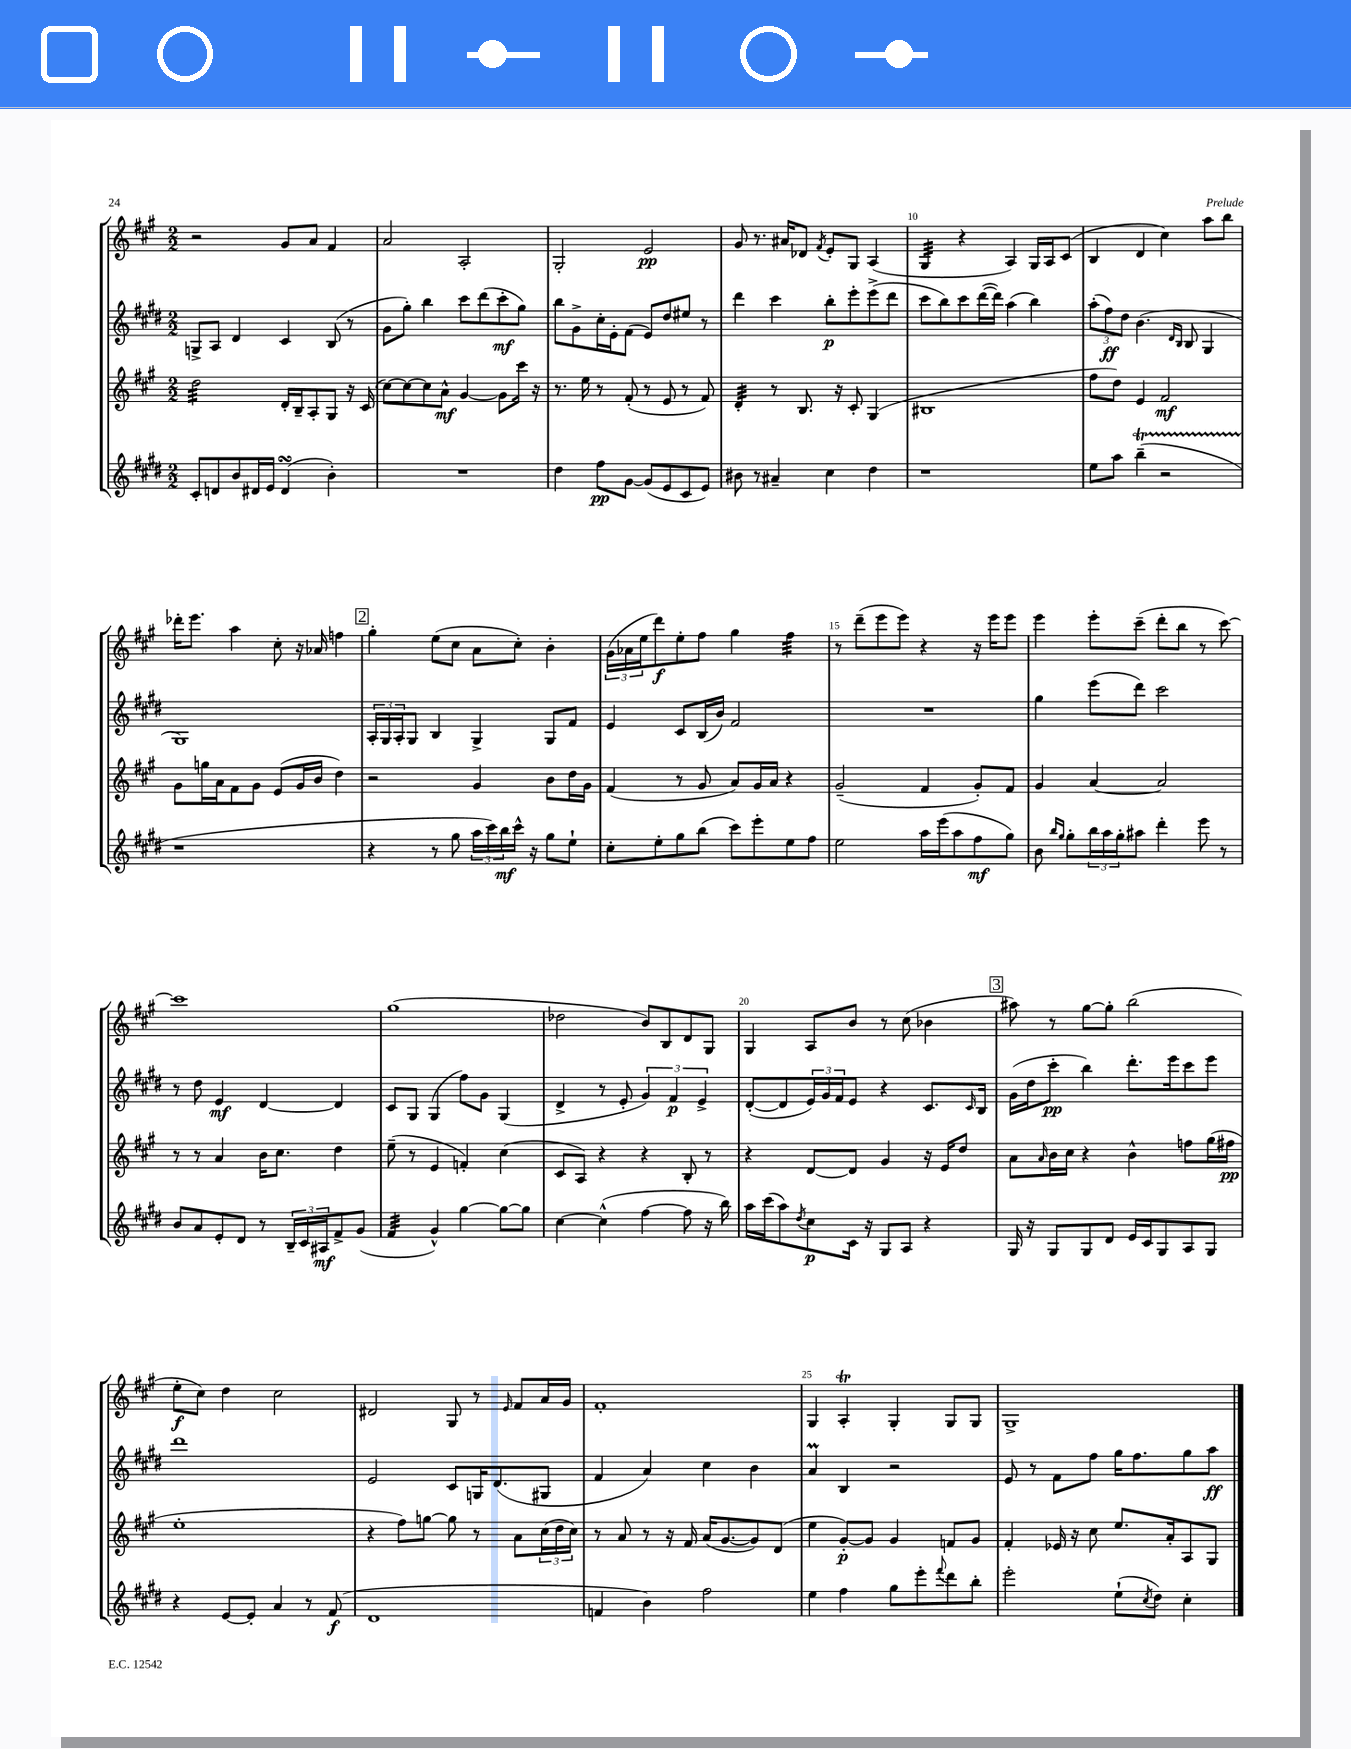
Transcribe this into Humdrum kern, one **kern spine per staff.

**kern	**kern	**kern	**kern
*staff4	*staff3	*staff2	*staff1
*clefG2	*clefG2	*clefG2	*clefG2
*k[f#c#g#d#]	*k[f#c#g#]	*k[f#c#g#d#]	*k[f#c#g#]
*M2/2	*M2/2	*M2/2	*M2/2
8c#'	2dd	8G^	2r
8d	.	8A	.
8b	.	4d#	.
16d#	.	.	.
16e	.	.	.
(4d#	16d'	4c#	8g#
.	16B~	.	.
.	8A'	.	8a
4b')	8G#	(8B	4f#
.	16r	8r	.
.	(16c#	.	.
=	=	=	=
1r	[8cc#)	8g#	2a
.	8cc#_	8gg#')	.
.	8cc#]	4bb	.
.	8a^^	.	.
.	[4g#	8ccc#	2A'
.	.	(8ddd#	.
.	8g#]	8ccc#'	.
.	16ccc#	8gg#)	.
.	16r	.	.
=	=	=	=
4dd#	8.r	8bb	2G#'
.	.	8g#^	.
.	16ee	.	.
8ff#	8r	16cc#'	.
.	.	16e'	.
[8g#	(8f#'	(8f#	.
(8g#]	8r	8e)	2e
8e	8e	8dd#	.
8c#	8r	8ee#	.
8e)	8f#)	8r	.
=	=	=	=
8b#	4d'	4ddd#	8g#
8r	.	.	8.r
4a#~	8r	4ccc#	.
.	.	.	16a#
.	8.B	.	8d-
.	.	.	8qf#
4cc#	.	8bb'	8e'
.	16r	.	.
.	8c#'	8eee'	8G#
4dd#	(4G#	(8eee^	(4A
.	.	8ddd#	.
=	=	=	=
1r	1B#	8ccc#	4G#
.	.	8bb)	.
.	.	8ccc#	4r
.	.	([16ddd#	.
.	.	16ddd#])	.
.	.	(4aa	4A)
.	.	4bb)	16G#
.	.	.	16A
.	.	.	(8c#
=	=	=	=
8ee	8ff#	(12aa'	4B
.	.	12ff#)	.
8aa	8dd)	.	.
.	.	12dd#	.
(4bb~	4e	(4.b	4d
2r	2f#	.	4cc#)
.	.	16qqd#	.
.	.	16qqB	.
.	.	8B	.
.	.	4G#	8aa
.	.	.	8bb
=	=	=	=
1r	8g#	1G#)	16ddd-'
.	.	.	8.eee
.	16gg	.	.
.	16a	.	.
.	8f#	.	4aa
.	8g#	.	.
.	(8e	.	8cc#'
.	16g#	.	16r
.	16b	.	16a-
.	4dd)	.	4ff
=	=	=	=
4r	2r	24A'	4gg#'
.	.	24G#	.
.	.	24A'	.
.	.	8G#	.
8r	.	4B	(8ee
8gg#	.	.	8cc#
24aa	4g#	4G#^	8a
24ccc#)	.	.	.
24bb	.	.	.
16ccc#^^	.	.	8cc#')
16r	.	.	.
8gg#	8b	8G#	4b'
8ee`	16dd	8f#	.
.	16g#	.	.
=	=	=	=
8cc#'	(4f#	4e	(24g#
.	.	.	24a-
.	.	.	24ee
8ee'	.	.	8ddd)
8gg#	8r	8c#	8ee'
(8bb	8g#	(16B	8ff#
.	.	16b)	.
8ccc#)	8a)	2f#	4gg#
8eee'	16g#	.	.
.	16a	.	.
8ee	4r	.	4ff#
8ff#	.	.	.
=	=	=	=
2ee	(2g#~	1r	8r
.	.	.	(8ddd~
.	.	.	8eee
.	.	.	8eee)
16aa	4f#	.	4r
(16eee	.	.	.
8aa	.	.	.
8ff#	8g#')	.	16r
.	.	.	16eee
8gg#)	8f#	.	8eee
=	=	=	=
8b	4g#	4gg#	4eee
16qqbb	.	.	.
16qqgg#	.	.	.
8gg#'	.	.	.
24bb	[4a	(8eee	8eee'
24aa	.	.	.
24gg#'	.	.	.
8aa#	.	8ddd#)	(8ccc#~
4ddd#'	2a]	2ccc#	8ddd'
.	.	.	8bb
8eee	.	.	8r
8r	.	.	[8ccc#)
=	=	=	=
8b	8r	8r	1ccc#]
8a	8r	8dd#	.
8e'	4a	4e	.
8d#	.	.	.
8r	16b	[4d#	.
.	8.cc#	.	.
24B~	.	.	.
24c#	.	.	.
24A#	.	.	.
8f#^	4dd	4d#]	.
(8g#	.	.	.
=	=	=	=
4f#	(8ee~	8c#	(1gg#
.	8r	8G#	.
4g#^^)	4e	(4G#	.
[4gg#	4f')	8ff#)	.
.	.	8g#	.
8gg#_	(4cc#	(4G#	.
8gg#]	.	.	.
=	=	=	=
[4cc#	8c#	4d#^	2dd-
.	8A)	.	.
(4cc#^^]	4r	8r	.
.	.	8e'	.
[4ff#	4r	6g#)	8b)
.	.	.	8B
.	.	6f#	.
8ff#]	8B'	.	8d
.	.	6e^	.
16r	8r	.	8G#
16bb)	.	.	.
=	=	=	=
16aa	4r	([8d#'	4G#
(16ccc#	.	.	.
8aa)	.	8d#]	.
8qdd#	.	.	.
8cc#	[8d	24e)	8A
.	.	24g#	.
.	.	24f#	.
16c#	8d]	8e	8b
16r	.	.	.
8G#	4g#	4r	8r
8A	.	.	(8cc#
4r	16r	8.c#	4b-
.	16e	.	.
.	8dd	.	.
.	.	16qqc#	.
.	.	16B	.
=	=	=	=
16G#	8a	(16g#	8aa#)
16r	.	16dd#	.
.	16qqa	.	.
8G#	16b	8ccc#'	8r
.	16cc#	.	.
8G#	4r	4bb)	[8gg#
8d#	.	.	8gg#']
16e	4b^^	8.ddd#'	(2bb
16c#	.	.	.
8G#	.	.	.
.	.	16eee	.
8A	8ff	8ccc#	.
8G#	(16gg#	8eee	.
.	16ff#	.	.
=	=	=	=
4r	1ee'	1ddd#	8ee'
.	.	.	8cc#)
[8e	.	.	4dd
8e']	.	.	.
4a	.	.	2cc#
8r	.	.	.
(8f#	.	.	.
=	=	=	=
1d#	4r	2e	2d#
.	8ff#)	.	.
.	[8gg	.	.
.	8gg]	8c#	8G#
.	8r	16G	8r
.	.	(8.d#	.
.	.	.	16qqe
.	8a	.	8f#
.	(24cc#	8G#	16a
.	24dd	.	.
.	.	.	16g#
.	24cc#)	.	.
=	=	=	=
4f	8r	4f#	1f#'
.	8a	.	.
4b)	8r	4a)	.
.	16r	.	.
.	16f#	.	.
2ff#	(16a	4cc#	.
.	[8.g#	.	.
.	8g#])	4b	.
.	(8d	.	.
=	=	=	=
4ee	4ee	4a	4G#
4ff#	[8g#')	4B	4A'
.	8g#]	.	.
8gg#	4g#	2r	4G#'
8eee'	.	.	.
8qqfff#	.	.	.
8ddd#	8f	.	8G#
8bb'	8g#	.	8G#
=	=	=	=
2eee'	4f#'	8e	1G#^
.	.	8r	.
.	16e-	8f#	.
.	16r	.	.
.	8cc#	8ff#	.
(8ee`	8.ee	16gg#	.
.	.	8.ff#	.
8qcc#	.	.	.
8dd#)	.	.	.
.	16a'	.	.
4cc#'	8A	8gg#	.
.	8G#	8aa	.
==	==	==	==
*-	*-	*-	*-
